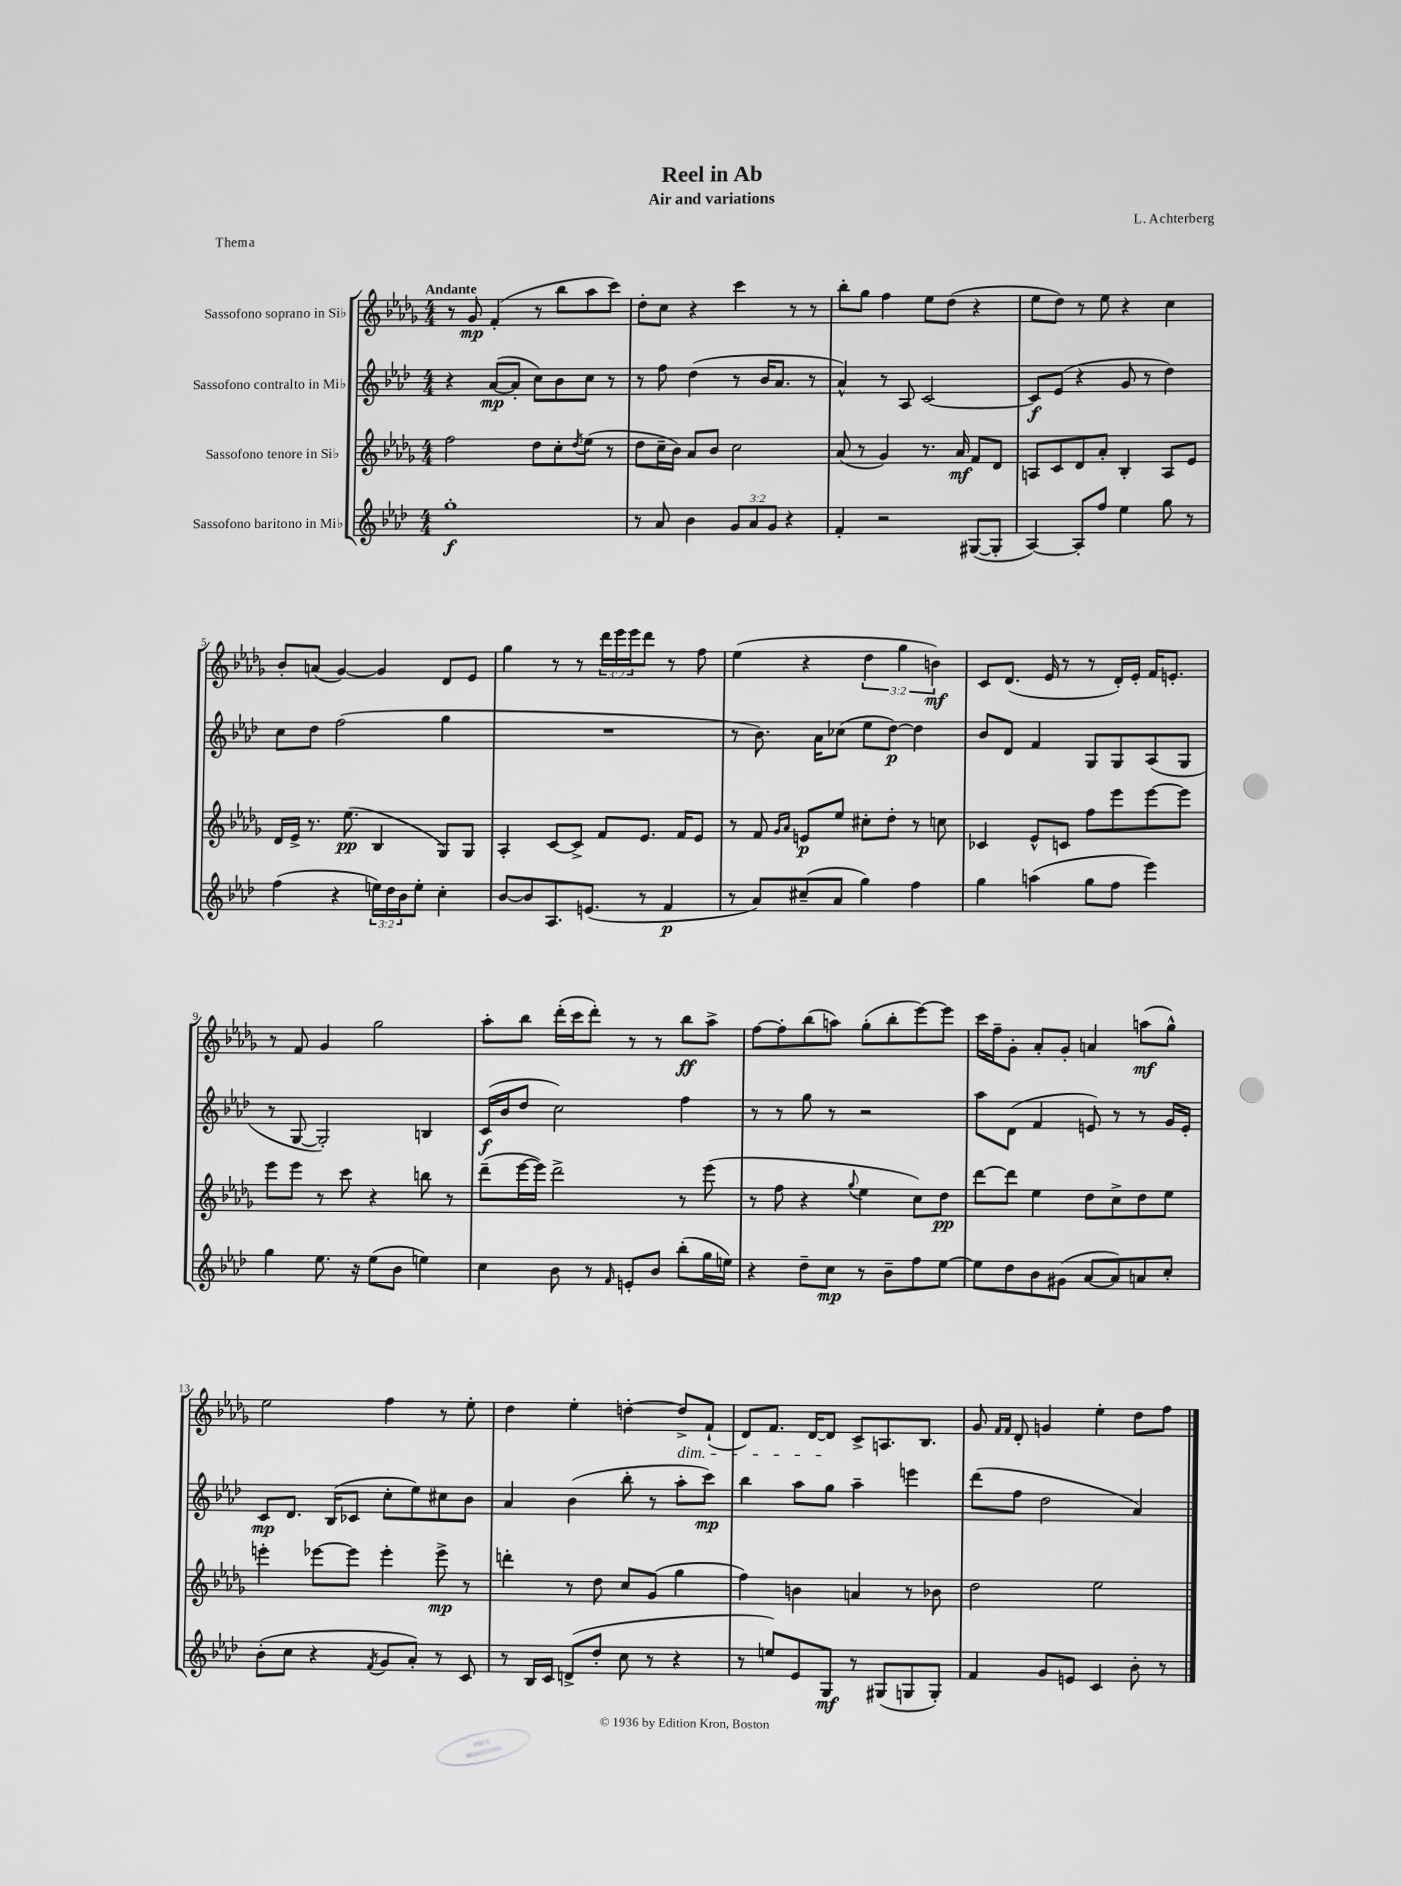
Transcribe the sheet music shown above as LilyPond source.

\header { title = "Reel in Ab" composer = "L. Achterberg" subtitle = "Air and variations" piece = "Thema" }
<<
\new StaffGroup <<
\new Staff = "s0" \with { instrumentName = "Sassofono soprano in Sib" } {
    \clef treble \key des \major \numericTimeSignature \time 4/4 \override Staff.TupletNumber.text = #tuplet-number::calc-fraction-text \tempo "Andante"
    r8 ges'8\mp f'4-.( r8 bes''8 aes''8 c'''8) |
    des''8-. c''8 r4 c'''4 r8 r8 |
    bes''8-. ges''8 f''4 ees''8 des''8( r4 |
    ees''8 des''8) r8 ees''8 r4 c''4 |
    bes'8-. a'8( ges'4~) ges'4 des'8 ees'8 |
    ges''4 r8 r8 \tuplet 3/2 { des'''16 ees'''16 ees'''16 } des'''8 r8 f''8 |
    ees''4( r4 \tuplet 3/2 { des''4 ges''4 b'4\mf) } |
    c'8 des'8.( ees'16 r8 r8 des'16-.) ees'16-. f'16 e'8.-. |
    r8 f'8 ges'4 ges''2 |
    aes''8-. bes''8 des'''16-.( c'''16 des'''8-.) r8 r8 bes''8\ff aes''8-> |
    f''8~ f''8-. bes''8( a''8) ges''8-.( bes''8-. ees'''8~) ees'''8 |
    c'''16 f''16-- ges'8-. aes'8-. ges'8-. a'4 a''8\mf( ges''8-^) |
    ees''2 f''4 r8 ees''8-. |
    des''4 ees''4-. d''4~-. d''8->\dim f'8-!( |
    des'8) f'8. des'16~ des'8\! c'8-> a8. bes8. |
    ges'8 \grace { f'16 f'16 } des'8-. g'4 ees''4-. des''8 f''8 \bar "|." |
}
\new Staff = "s1" \with { instrumentName = "Sassofono contralto in Mib" } {
    \clef treble \key aes \major \numericTimeSignature \time 4/4
    r4 aes'8~\mp( aes'8-. c''8) bes'8 c''8 r8 |
    r8 f''8 des''4( r8 bes'16 aes'8. r8 |
    aes'4-^) r8 aes8 c'2~ |
    c'8\f ees'8( r4 g'8 r8 des''4) |
    c''8 des''8 f''2( g''4 |
    R1 |
    r8 bes'8.) aes'16 ces''8( ees''8 des''8~\p) des''4 |
    bes'8 des'8 f'4 g8 g8 aes8( g8 |
    r8 g8~ g2-.) b4 |
    c'16\f( bes'16 des''8 c''2) f''4 |
    r8 r8 g''8 r8 r2 |
    aes''8 des'8( f'4 e'8) r8 r8 g'16 e'16-. |
    c'8\mp des'8. bes16( ces'8 c''8-. ees''8) cis''8 bes'8 |
    aes'4 bes'4( bes''8-. r8 aes''8-. c'''8\mp) |
    bes''4 aes''8 g''8 aes''4-- e'''4 |
    des'''8( f''8 des''2 aes'4) \bar "|." |
}
\new Staff = "s2" \with { instrumentName = "Sassofono tenore in Sib" } {
    \clef treble \key des \major \numericTimeSignature \time 4/4
    f''2 des''8 c''8-. \acciaccatura { des''8 } ees''8( r8 |
    des''8 c''16-- bes'16) aes'8 bes'8 c''2 |
    aes'8( r8 ges'4) r8. aes'16\mf f'8 des'8 |
    a8 c'8 des'8 aes'8-. bes4-. a8 ees'8 |
    des'16 ees'16-> r8. ees''8.\pp( bes4 ges8) ges8 |
    aes4-. c'8~ c'8-> f'8 ees'8. f'16 ees'8 |
    r8 f'8 \grace { ges'16 aes'16 } e'8\p ees''8 cis''8-. des''8-. r8 c''8 |
    ces'4 ees'8-^ c'8 f''8 ees'''8 ees'''8~ ees'''8 |
    ees'''8 ees'''8 r8 c'''8 r4 b''8 r8 |
    des'''8--( ees'''16~ ees'''16) des'''2-> r8 ees'''8( |
    r8 f''8 r4 \appoggiatura { ges''8 } ees''4 c''8) des''8\pp |
    des'''8~ des'''8 ees''4 des''8 c''8-> des''8 ees''8 |
    e'''4-. ees'''8~ ees'''8 ees'''4-. ees'''8->\mp r8 |
    d'''4-. r8 des''8 c''8 ges'8( ges''4 |
    f''4) b'4 a'4 r8 bes'8 |
    des''2 ees''2 \bar "|." |
}
\new Staff = "s3" \with { instrumentName = "Sassofono baritono in Mib" } {
    \clef treble \key aes \major \numericTimeSignature \time 4/4 \override Staff.TupletNumber.text = #tuplet-number::calc-fraction-text
    g''1-.\f |
    r8 aes'8 bes'4 \tuplet 3/2 { g'8 aes'8 g'8 } r4 |
    f'4-. r2 gis8~( gis8-. |
    aes4~) aes8-. f''8 ees''4 g''8 r8 |
    f''4( r4 \tuplet 3/2 { e''16) des''16 bes'16 } e''8-. c''4-. |
    bes'8~ bes'8 aes8. e'8.( r8 f'4\p |
    r8 aes'8) cis''8--( aes'8 g''4) f''4 |
    g''4 a''4( g''8 f''8 ees'''4) |
    g''4 ees''8. r16 ees''8( bes'8 e''4) |
    c''4 bes'8 r8 \grace { f'16 } e'8-. bes'8 bes''8-.( g''16 e''16) |
    r4 des''8-- c''8\mp r8 bes'8-- f''8 ees''8~ |
    ees''8 des''8 bes'8 gis'8( aes'8~ aes'8) a'8 c''8-. |
    bes'8-.( c''8 r4 \acciaccatura { f'8 } g'8 aes'8-.) r8 c'8 |
    r8 bes16 c'16 d'8->( des''8-. c''8 r8 r4 |
    r8 e''8) ees'8 g8\mf r8 gis8( g8 g8-.) |
    f'4 g'8 e'8 c'4 bes'8-. r8 \bar "|." |
}
>>
>>
